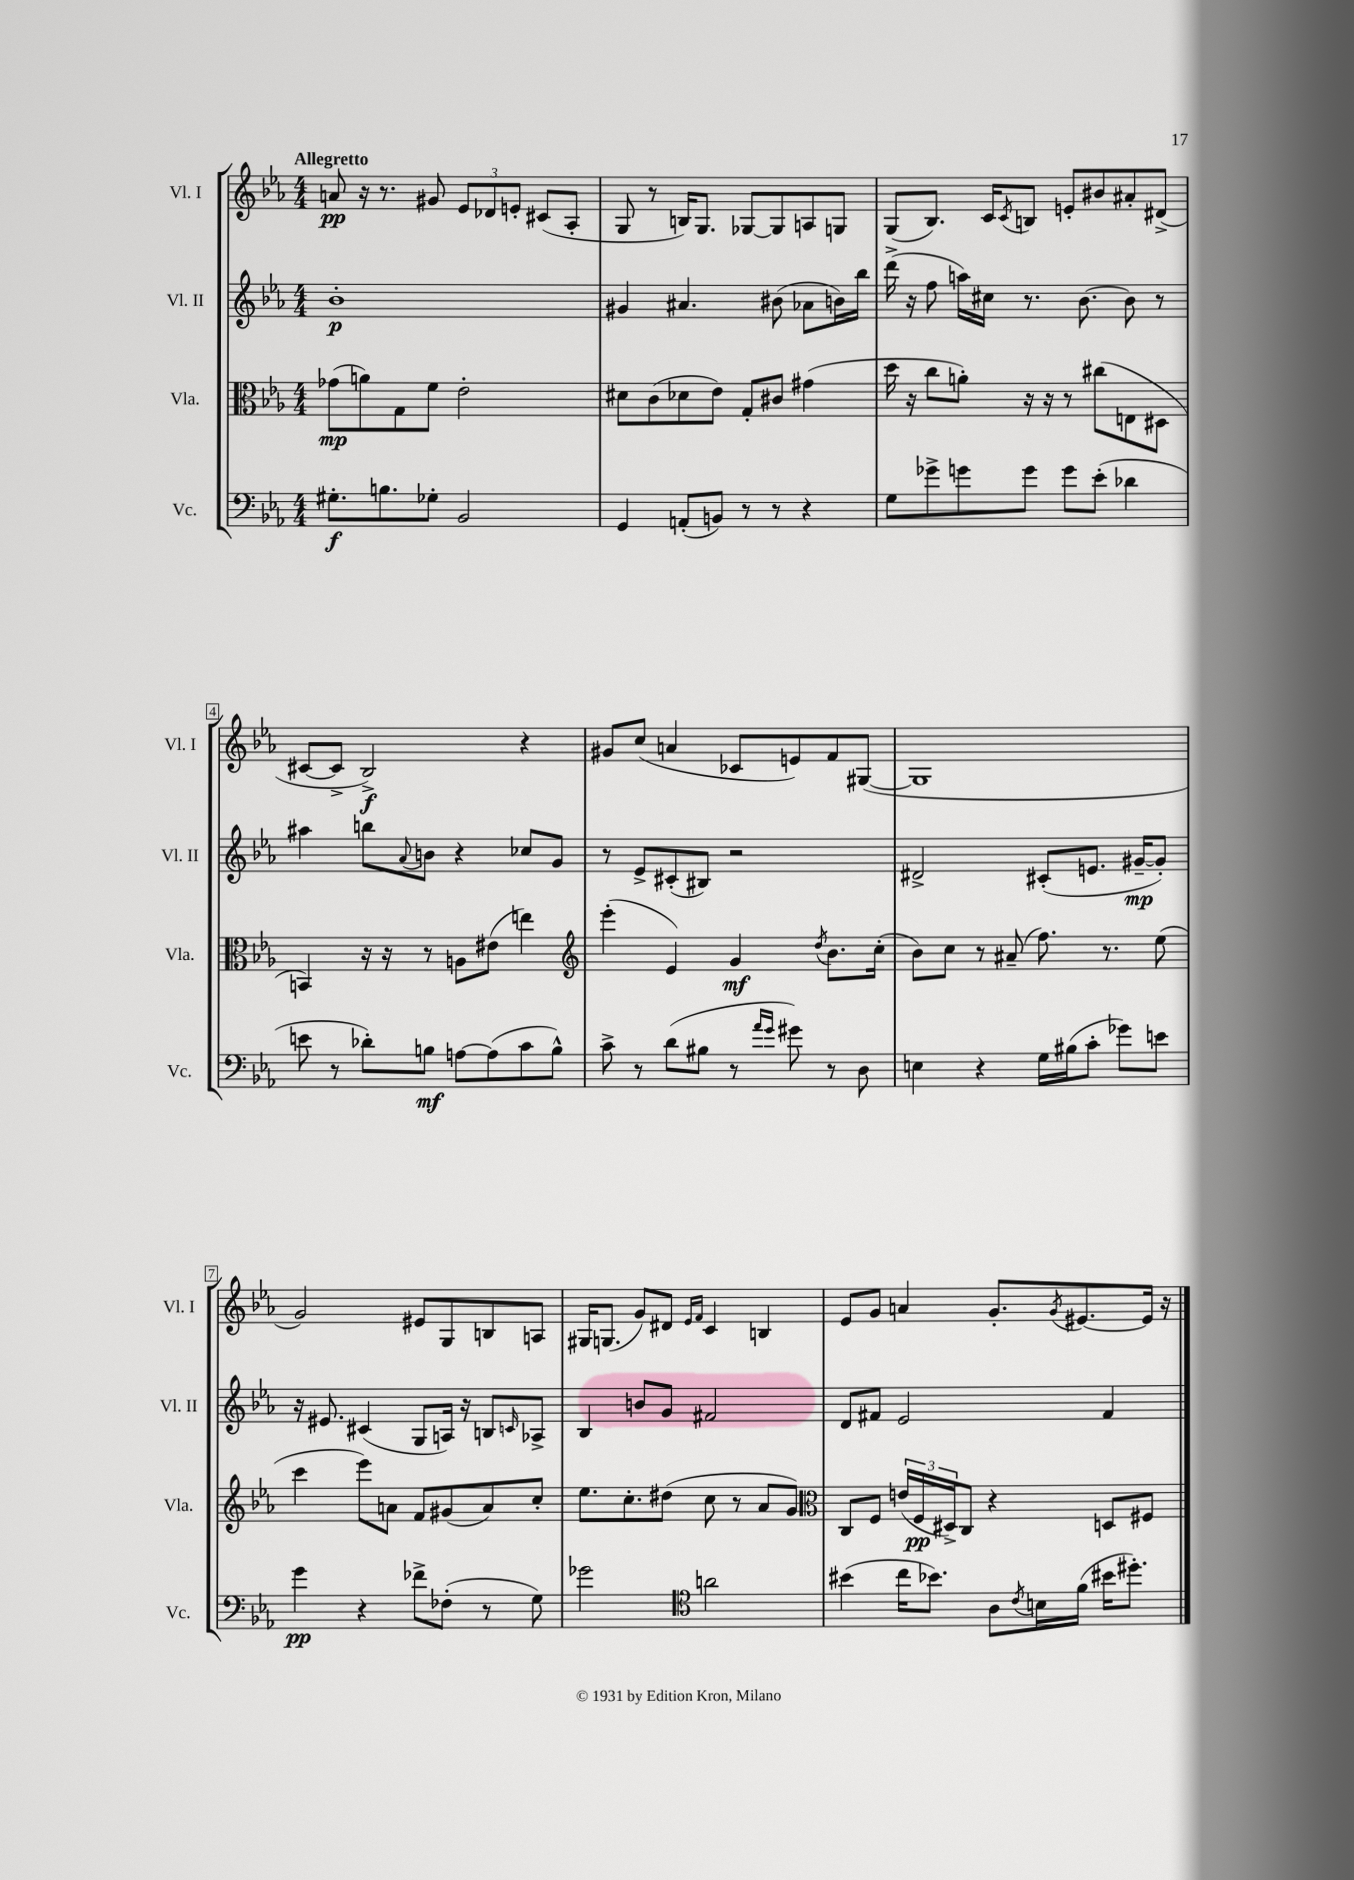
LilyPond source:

<<
\new StaffGroup <<
\new Staff = "s0" \with { instrumentName = "Vl. I" shortInstrumentName = "Vl. I" } {
    \clef treble \key ees \major \numericTimeSignature \time 4/4 \tempo "Allegretto"
    a'8\pp r16 r8. gis'8 \tuplet 3/2 { ees'8 des'8 e'8-. } cis'8( aes8-. |
    g8 r8 b16) g8. ges8~ ges8 a8 g8 |
    g8( bes8.) c'16 \acciaccatura { c'8 } b8 e'8-. bis'8 ais'8-. dis'8->( |
    cis'8~ cis'8-> bes2->\f) r4 |
    gis'8 c''8( a'4 ces'8 e'8) f'8 gis8~( |
    gis1 |
    g'2) eis'8 g8 b8 a8 |
    gis16 g8.( g'8) dis'8 \grace { ees'16 f'16 } c'4 b4 |
    ees'8 g'8 a'4 g'8.-. \acciaccatura { g'8 } eis'8.~ eis'16 r16 \bar "|." |
}
\new Staff = "s1" \with { instrumentName = "Vl. II" shortInstrumentName = "Vl. II" } {
    \clef treble \key ees \major \numericTimeSignature \time 4/4
    bes'1-.\p |
    gis'4 ais'4. bis'8( aes'8 b'16) bes''16 |
    d'''16->( r16 f''8 a''16) cis''16 r8. bes'8.~ bes'8 r8 |
    ais''4 b''8 \appoggiatura { aes'8 } b'8 r4 ces''8 g'8 |
    r8 ees'8-> cis'8-.( bis8) r2 |
    dis'2-> cis'8-.( e'8. gis'16~--\mp gis'8-.) |
    r16 eis'8. cis'4( g8 a16) r16 b8 \grace { c'16 } aes8-> |
    bes4 b'8 g'8 fis'2 |
    d'8 fis'8 ees'2 fis'4 \bar "|." |
}
\new Staff = "s2" \with { instrumentName = "Vla." shortInstrumentName = "Vla." } {
    \clef alto \key ees \major \numericTimeSignature \time 4/4
    ges'8\mp( a'8) g8 f'8 ees'2-. |
    dis'8 c'8( des'8 ees'8) g8-. cis'8 gis'4( |
    d''16 r16 c''8 a'8-.) r16 r16 r8 cis''8( e8 dis8 |
    b,4) r16 r16 r8 a8 eis'8( e''4) |
    \clef treble ees'''4-.( ees'4) g'4\mf \acciaccatura { d''8 } bes'8. c''16-.( |
    bes'8) c''8 r8 ais'8--( f''8.) r8. ees''8( |
    c'''4 ees'''8) a'8 f'8 gis'8( a'8) c''8-. |
    ees''8. c''8.-. dis''8( c''8 r8 aes'8 g'8) |
    \clef alto c8 f8 \tuplet 3/2 { e'16( f16\pp dis16->) } c8 r4 d8 fis8 \bar "|." |
}
\new Staff = "s3" \with { instrumentName = "Vc." shortInstrumentName = "Vc." } {
    \clef bass \key ees \major \numericTimeSignature \time 4/4
    gis8.-.\f b8. ges8-. bes,2 |
    g,4 a,8-.( b,8) r8 r8 r4 |
    g8 ges'8-> g'8 g'8 g'8 ees'8-.( des'4 |
    e'8 r8 des'8-.) b8\mf a8~ a8( c'8 b8-^) |
    c'8-> r8 d'8( bis8 r8 \grace { aes'16 g'16 } gis'8) r8 d8 |
    e4 r4 g16 bis16( c'8-. ges'8) e'8 |
    g'4\pp r4 fes'8-> fes8-.( r8 g8) |
    ges'2 \clef tenor a'2 |
    bis'4( c''16 bes'8.) aes8 \acciaccatura { c'8 } b16 f'16( bis'16 dis''8.-.) \bar "|." |
}
>>
>>
\layout { \context { \Score \override BarNumber.stencil = #(make-stencil-boxer 0.1 0.3 ly:text-interface::print) } }
